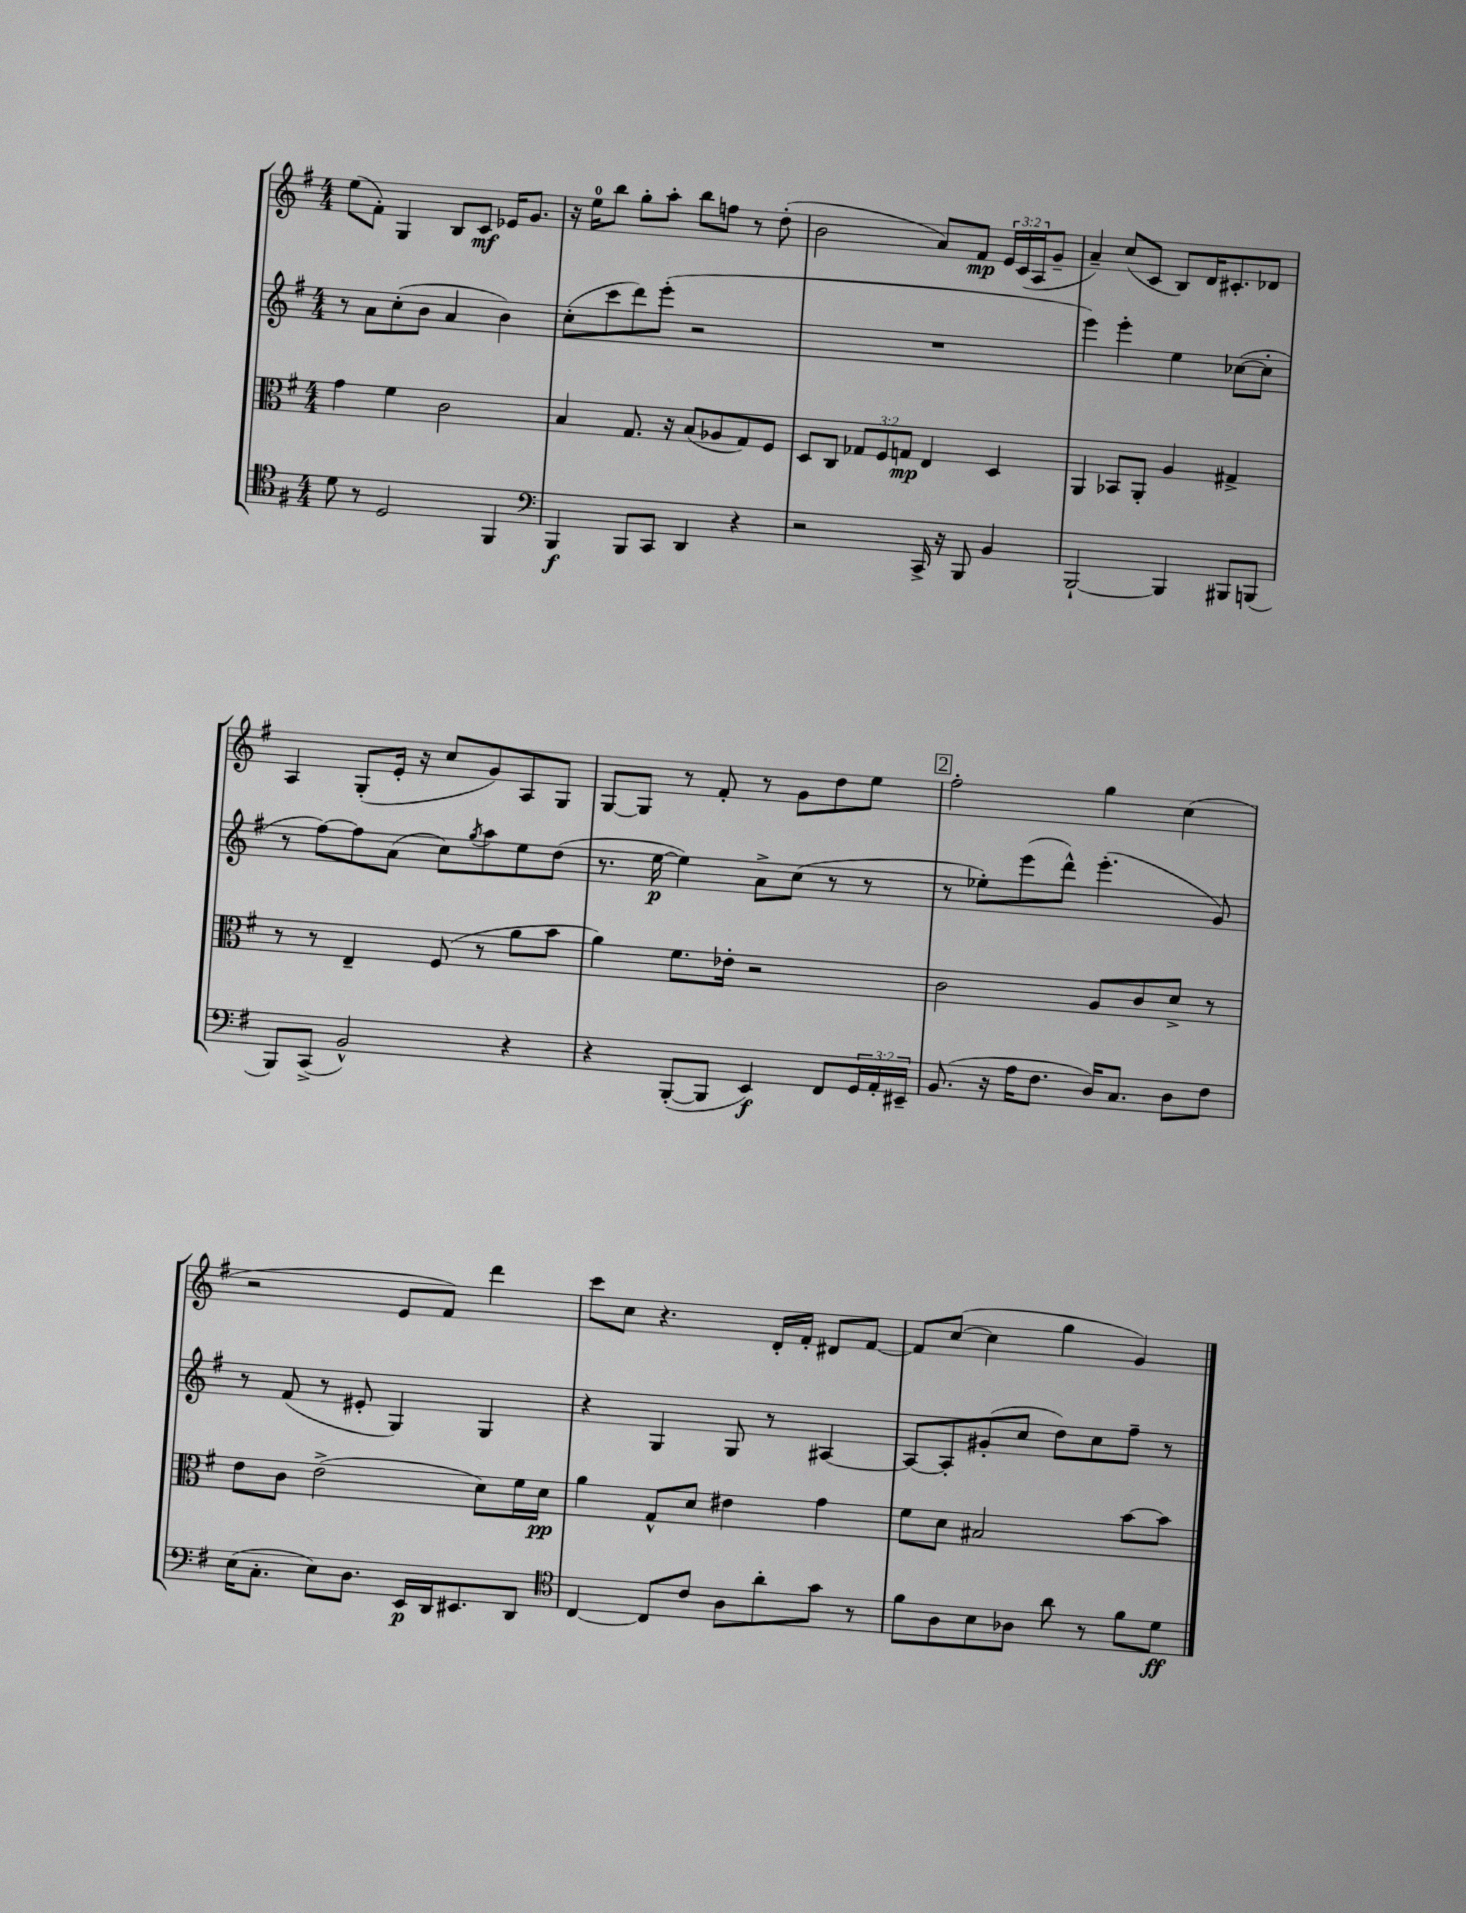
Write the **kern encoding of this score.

**kern	**kern	**kern	**kern
*staff4	*staff3	*staff2	*staff1
*clefC4	*clefC3	*clefG2	*clefG2
*k[f#]	*k[f#]	*k[f#]	*k[f#]
*M4/4	*M4/4	*M4/4	*M4/4
8d	4g	8r	(8ee
8r	.	8a	8f#')
2D	4f#	(8cc'	4G
.	.	8b	.
.	2c	4a	8B
.	.	.	8c
4FF#	.	4b)	16e-
.	.	.	8.g
=	=	=	=
*clefF4	*	*	*
4BBB	4B	(8cc'	16r
.	.	.	16ee
.	.	8ccc	8bb
8BBB	8.G	8ddd)	8gg'
8CC	.	(8eee'	8aa'
.	16r	.	.
4DD	(8B	2r	8bb
.	8A-	.	8ff
4r	8G)	.	8r
.	8F#	.	(8dd'
=	=	=	=
2r	8D	1r	2b
.	8C	.	.
.	12G-	.	.
.	12F#	.	.
.	12G	.	.
16CC^	4E	.	8a)
16r	.	.	.
8BBB	.	.	8f#
4BB	4D	.	24e
.	.	.	(24c
.	.	.	24A
.	.	.	8g~
=	=	=	=
[2BBB`	4AA	4eee)	4a~)
.	8BB-	4eee'	(8cc
.	8AA'	.	8c
4BBB]	4A	4ee	8B)
.	.	.	16d
.	.	.	8.c#'
8BBB#	4G#^	([8cc-	.
(8BBB	.	8cc-']	8d-
=	=	=	=
8BBB)	8r	8r	4A
(8CC^	8r	[8ff#)	.
2BB^^)	4E~	8ff#]	(8G'
.	.	(8a	16e'
.	.	.	16r
.	(8F#	8cc)	8cc
.	.	8qgg	.
.	8r	8aa	8g)
4r	8a	8ee	8A
.	8b	(8dd	8G
=	=	=	=
4r	4a)	8.r	[8G
.	.	.	8G]
.	.	[16ee	.
([8BBB'	8.f#	4ee])	8r
8BBB]	.	.	8f#'
.	16e-'	.	.
4EE)	2r	8a^	8r
.	.	(8cc	8g
8FF#	.	8r	8dd
24GG	.	8r	8ee
24AA'	.	.	.
24EE#~	.	.	.
=	=	=	=
(8.BB	2c	8r	2ff#'
.	.	8ee-')	.
16r	.	.	.
16A	.	(8eee	.
8.F#	.	.	.
.	.	8ddd^^)	.
16D)	8A	(4.eee'	4gg
8.C	.	.	.
.	8c	.	.
8D	8d^	.	(4cc
8F#	8r	8g)	.
=	=	=	=
(16E	8e	8r	2r
8.C'	.	.	.
.	8c	(8f#	.
8E)	(2e^	8r	.
8.D	.	8e#'	.
.	.	4G)	8e
16EE	.	.	.
16DD	.	.	8f#)
8.EE#	.	.	.
.	8d)	4G	4ddd
8DD	16f#	.	.
.	16d	.	.
=	=	=	=
*clefC4	*	*	*
[4C	4a	4r	8ccc
.	.	.	8cc
8C]	8G^^	4G	4.r
8c	8d	.	.
8A	4e#	8G	.
8a'	.	8r	16d'
.	.	.	16f#'
8g	4g	[4A#	8d#
8r	.	.	[8f#
=	=	=	=
8f#	8f#	8A#_	8f#]
8A	8d	8A#']	([8cc
8B	2B#	(8g#'	4cc]
8A-	.	8cc	.
8a	.	8dd)	4gg
8r	.	8cc	.
8f#	[8b	8ff#~	4g)
8d	8b]	8r	.
==	==	==	==
*-	*-	*-	*-
